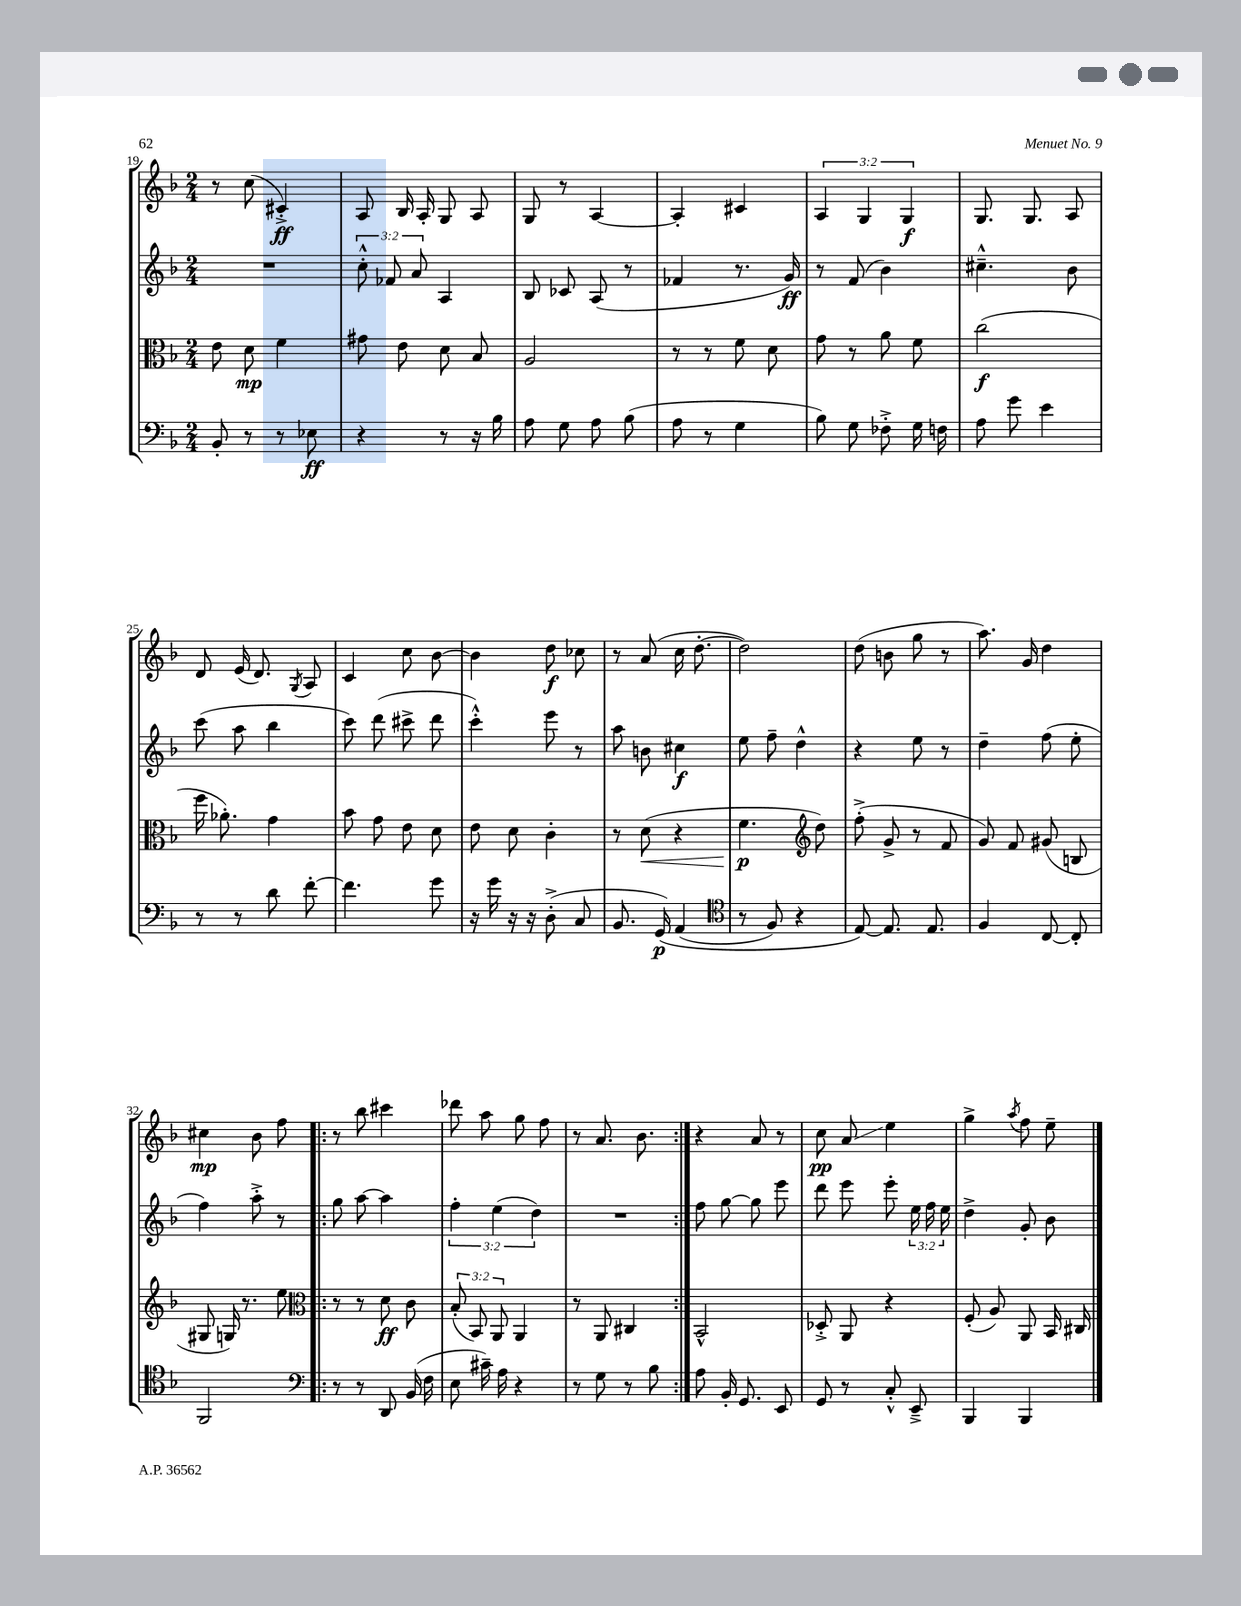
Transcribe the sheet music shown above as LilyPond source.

<<
\new StaffGroup <<
\new Staff = "s0" {
    \clef treble \key f \major \numericTimeSignature \time 2/4 \override Staff.TupletNumber.text = #tuplet-number::calc-fraction-text
    \autoBeamOff r8 c''8( cis'4-.->\ff) |
    a8 bes16 a16-. g8 a8 |
    g8 r8 a4~ |
    a4-. cis'4 |
    \tuplet 3/2 { a4 g4 g4\f } |
    g8. g8. a8 |
    d'8 e'16( d'8.) \acciaccatura { g8 } a8 |
    c'4 c''8 bes'8~ |
    bes'4 d''8\f ces''8 |
    r8 a'8( c''16 d''8.~-. |
    d''2) |
    d''8( b'8 g''8 r8 |
    a''8.) g'16 d''4 |
    cis''4\mp bes'8 f''8 |
    \repeat volta 2 { r8 bes''8 cis'''4 |
    des'''8 a''8 g''8 f''8 |
    r8 a'8. bes'8. | }
    r4 a'8 r8 |
    c''8\pp a'8\glissando e''4 |
    g''4-> \acciaccatura { a''8 } f''8 e''8-- \bar "|." |
}
\new Staff = "s1" {
    \clef treble \key f \major \numericTimeSignature \time 2/4 \override Staff.TupletNumber.text = #tuplet-number::calc-fraction-text
    \autoBeamOff R2 |
    \tuplet 3/2 { c''8-.-^ fes'8 a'8 } a4 |
    bes8 ces'8 a8( r8 |
    fes'4 r8. g'16\ff) |
    r8 f'8( bes'4) |
    cis''4.---^ bes'8 |
    c'''8( a''8 bes''4 |
    c'''8) d'''8( cis'''8-> d'''8 |
    c'''4-.-^) e'''8 r8 |
    a''8 b'8 cis''4\f |
    e''8 f''8-- d''4-^ |
    r4 e''8 r8 |
    d''4-- f''8( e''8-. |
    f''4) a''8-.-> r8 |
    \repeat volta 2 { g''8 a''8~ a''4 |
    \tuplet 3/2 { f''4-. e''4( d''4) } |
    R2 | }
    f''8 g''8~ g''8 e'''8 |
    d'''8 e'''8 e'''8-. \tuplet 3/2 { e''16 f''16 e''16 } |
    d''4-> g'8-. bes'8 \bar "|." |
}
\new Staff = "s2" {
    \clef alto \key f \major \numericTimeSignature \time 2/4 \override Staff.TupletNumber.text = #tuplet-number::calc-fraction-text
    \autoBeamOff e'8 d'8\mp f'4 |
    gis'8 e'8 d'8 bes8 |
    a2 |
    r8 r8 f'8 d'8 |
    g'8 r8 a'8 f'8 |
    c''2\f( |
    f''16 aes'8.-.) g'4 |
    bes'8 g'8 e'8 d'8 |
    e'8 d'8 c'4-. |
    r8 d'8\<( r4 |
    f'4.\p\! \clef treble d''8) |
    f''8-.->( g'8-> r8 f'8 |
    g'8) f'8 gis'8( b8 |
    gis8 g16) r8. e''8 |
    \repeat volta 2 { \clef alto r8 r8 d'8\ff c'8 |
    \tuplet 3/2 { bes8-.( bes,8) a,8 } a,4 |
    r8 a,8 cis4 | }
    bes,2-^ |
    des8-.-> a,8 r4 |
    f8-.( a8) a,8 bes,16 cis16 \bar "|." |
}
\new Staff = "s3" {
    \clef bass \key f \major \numericTimeSignature \time 2/4
    \autoBeamOff bes,8-. r8 r8 ees8\ff |
    r4 r8 r16 bes16 |
    a8 g8 a8 bes8( |
    a8 r8 g4 |
    bes8) g8 fes8-.-> g16 f16 |
    a8 g'8 e'4 |
    r8 r8 d'8 f'8~-. |
    f'4. g'8 |
    r16 g'16 r16 r16 d8-.->( c8 |
    bes,8. g,16\p)\( a,4( |
    \clef tenor r8 f8) r4 |
    e8~\) e8. e8. |
    f4 c8~ c8-. |
    f,2 |
    \repeat volta 2 { \clef bass r8 r8 d,8 bes,16( f16 |
    e8 cis'16--) a16 r4 |
    r8 g8 r8 bes8 | }
    a8 bes,16-. g,8. e,8 |
    g,8 r8 c8-.-^ e,8---> |
    bes,,4 bes,,4 \bar "|." |
}
>>
>>
\layout { \context { \Score currentBarNumber = #19 } }
